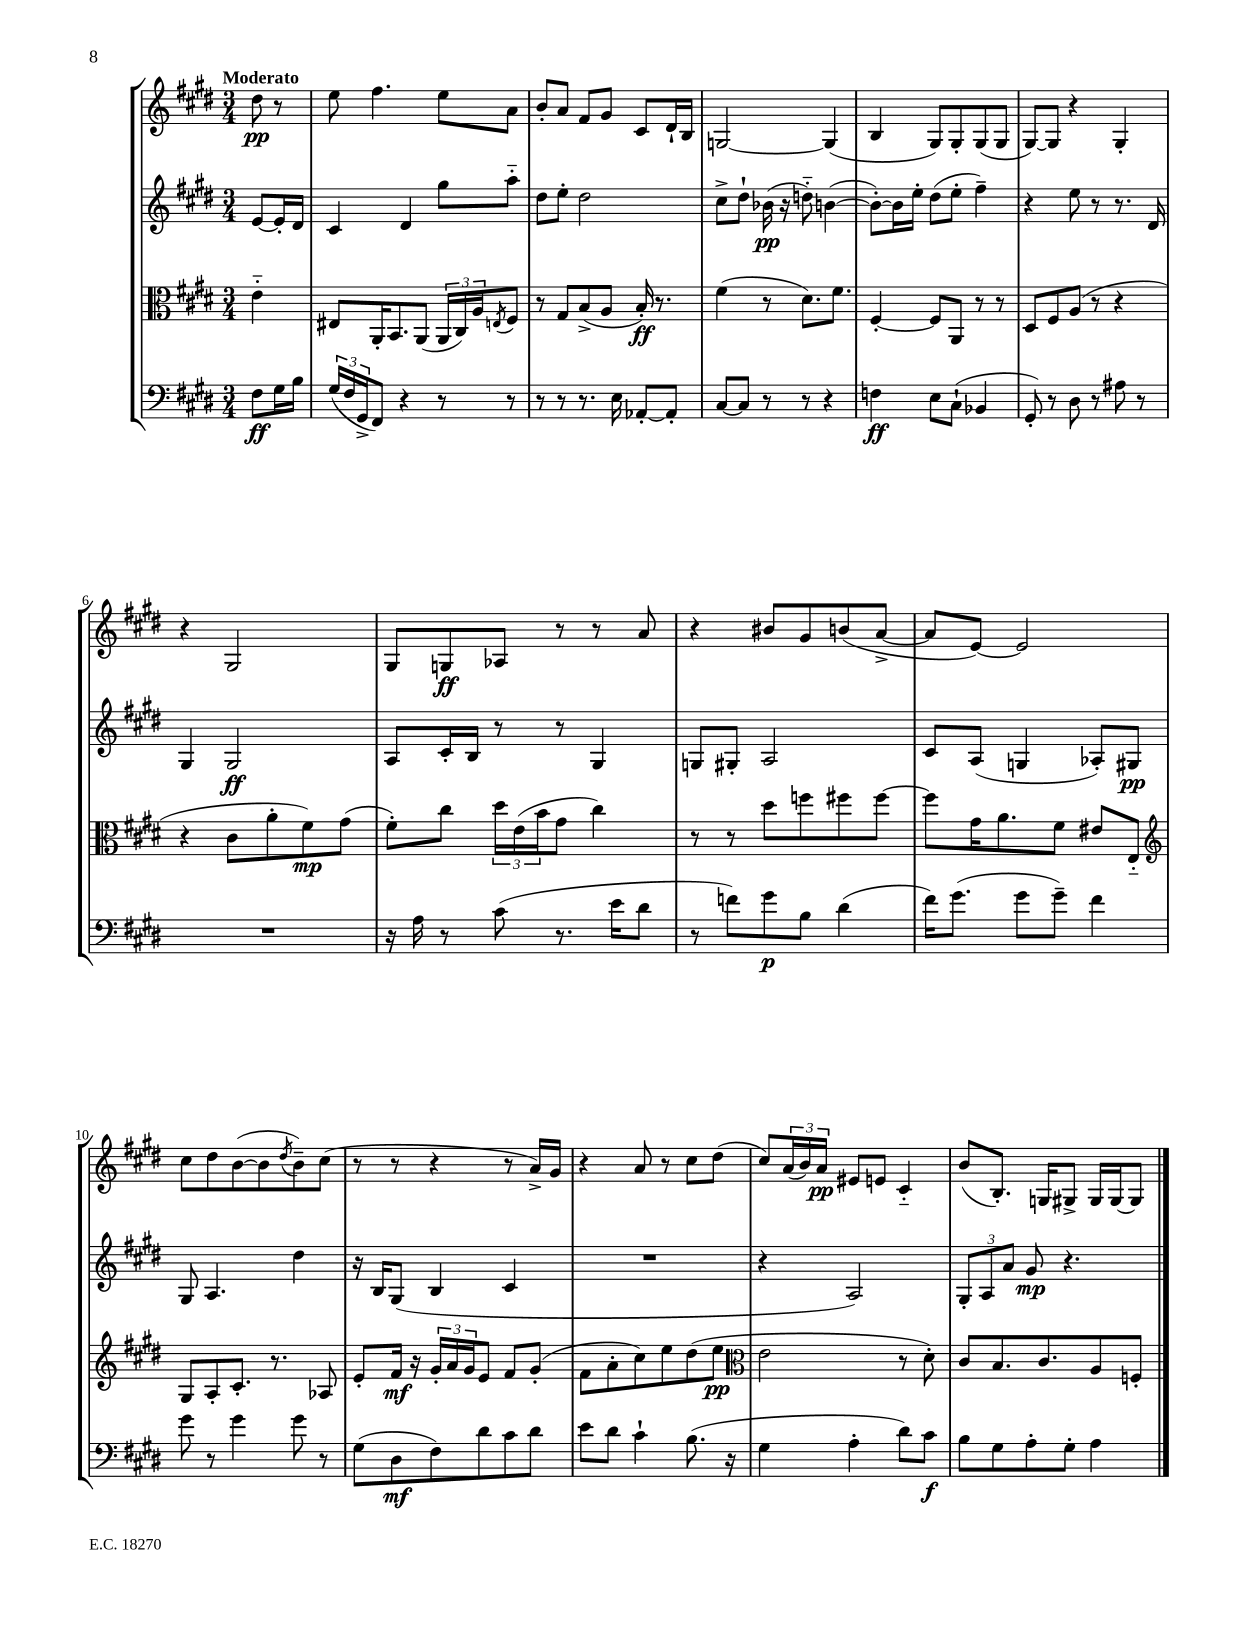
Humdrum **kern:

**kern	**kern	**kern	**kern
*staff4	*staff3	*staff2	*staff1
*clefF4	*clefC3	*clefG2	*clefG2
*k[f#c#g#d#]	*k[f#c#g#d#]	*k[f#c#g#d#]	*k[f#c#g#d#]
*M3/4	*M3/4	*M3/4	*M3/4
8F#	4e'~	[8e	8dd#
16G#	.	16e']	8r
16B	.	16d#	.
=	=	=	=
(24G#	8E#	4c#	8ee
24F#	.	.	.
24GG#^	.	.	.
8FF#)	16AA'	.	4.ff#
.	8.BB	.	.
4r	.	4d#	.
.	(8AA	.	.
8r	24AA	8gg#	8ee
.	24C#)	.	.
.	24A	.	.
.	8qE	.	.
8r	8F#	8aa'~	8a
=	=	=	=
8r	8r	8dd#	8b'
8r	8G#	8ee'	8a
8.r	(8B^	2dd#	8f#
.	8A	.	8g#
16E	.	.	.
[8AA-'	16B')	.	8c#
.	8.r	.	.
8AA-']	.	.	16d#`
.	.	.	16B
=	=	=	=
[8C#	(4f#	8cc#^	[2G
8C#]	.	8dd#`	.
8r	8r	(16b-	.
.	.	16r	.
8r	8.d#)	8dd'~)	.
4r	.	([4b	(4G]
.	8.f#	.	.
=	=	=	=
4F	[4F#'	8b'_)	4B
.	.	16b]	.
.	.	16ee'	.
8E	8F#]	(8dd#	8G#)
(8C#`	8AA	8ee'	8G#'
4BB-	8r	4ff#~)	(8G#
.	8r	.	8G#
=	=	=	=
8GG#')	8D#	4r	[8G#)
8r	8F#	.	8G#]
8D#	(8A	8ee	4r
8r	8r	8r	.
8A#	4r	8.r	4G#'
8r	.	.	.
.	.	16d#	.
=	=	=	=
2.r	4r	4G#	4r
.	8c#	2G#	2G#
.	8a'	.	.
.	8f#)	.	.
.	(8g#	.	.
=	=	=	=
16r	8f#')	8A	8G#
16A	.	.	.
8r	8cc#	16c#'	8G
.	.	16B	.
(8c#	24dd#	8r	8A-
.	(24e	.	.
.	24b	.	.
8.r	8g#	8r	8r
.	4cc#)	4G#	8r
16e	.	.	.
8d#	.	.	8a
=	=	=	=
8r	8r	8G	4r
8f)	8r	8G#'	.
8g#	8dd#	2A	8b#
8B	8ff	.	8g#
(4d#	8ff#	.	(8b
.	[8ff#	.	[8a^
=	=	=	=
16f#)	8ff#]	8c#	8a]
(8.g#	.	.	.
.	16g#	(8A	[8e)
.	8.a	.	.
8g#	.	4G	2e]
8g#~)	8f#	.	.
4f#	8e#	8A-')	.
.	8E'~	8G#	.
=	=	=	=
*	*clefG2	*	*
8g#	8G#	8G#	8cc#
8r	8A'	4.A	8dd#
4g#	8.c#'	.	([8b
.	.	.	8b]
.	8.r	.	.
.	.	.	8qdd#
8g#	.	4dd#	8b~)
8r	8A-	.	(8cc#
=	=	=	=
(8G#	8e'	16r	8r
.	.	16B	.
8D#	16f#	(8G#	8r
.	16r	.	.
8F#)	24g#'	4B	4r
.	24a	.	.
.	24g#	.	.
8d#	8e	.	.
8c#	8f#	4c#	8r
8d#	(8g#'	.	16a^)
.	.	.	16g#
=	=	=	=
8e	8f#	2.r	4r
8d#	8a'	.	.
4c#`	8cc#)	.	8a
.	8ee	.	8r
(8.B	(8dd#	.	8cc#
.	8ee	.	(8dd#
16r	.	.	.
=	=	=	=
*	*clefC3	*	*
4G#	2e	4r	8cc#)
.	.	.	(24a
.	.	.	24b)
.	.	.	24a
4A'	.	2A)	8e#
.	.	.	8e
8d#)	8r	.	4c#'~
8c#	8d#')	.	.
=	=	=	=
8B	8c#	12G#'	(8b
.	.	12A	.
8G#	8.B	.	8.B')
.	.	12a	.
8A'	.	8g#	.
.	8.c#	.	16G
8G#'	.	4.r	8G#^
4A	8A	.	16G#
.	.	.	[16G#
.	8F'	.	8G#]
==	==	==	==
*-	*-	*-	*-
